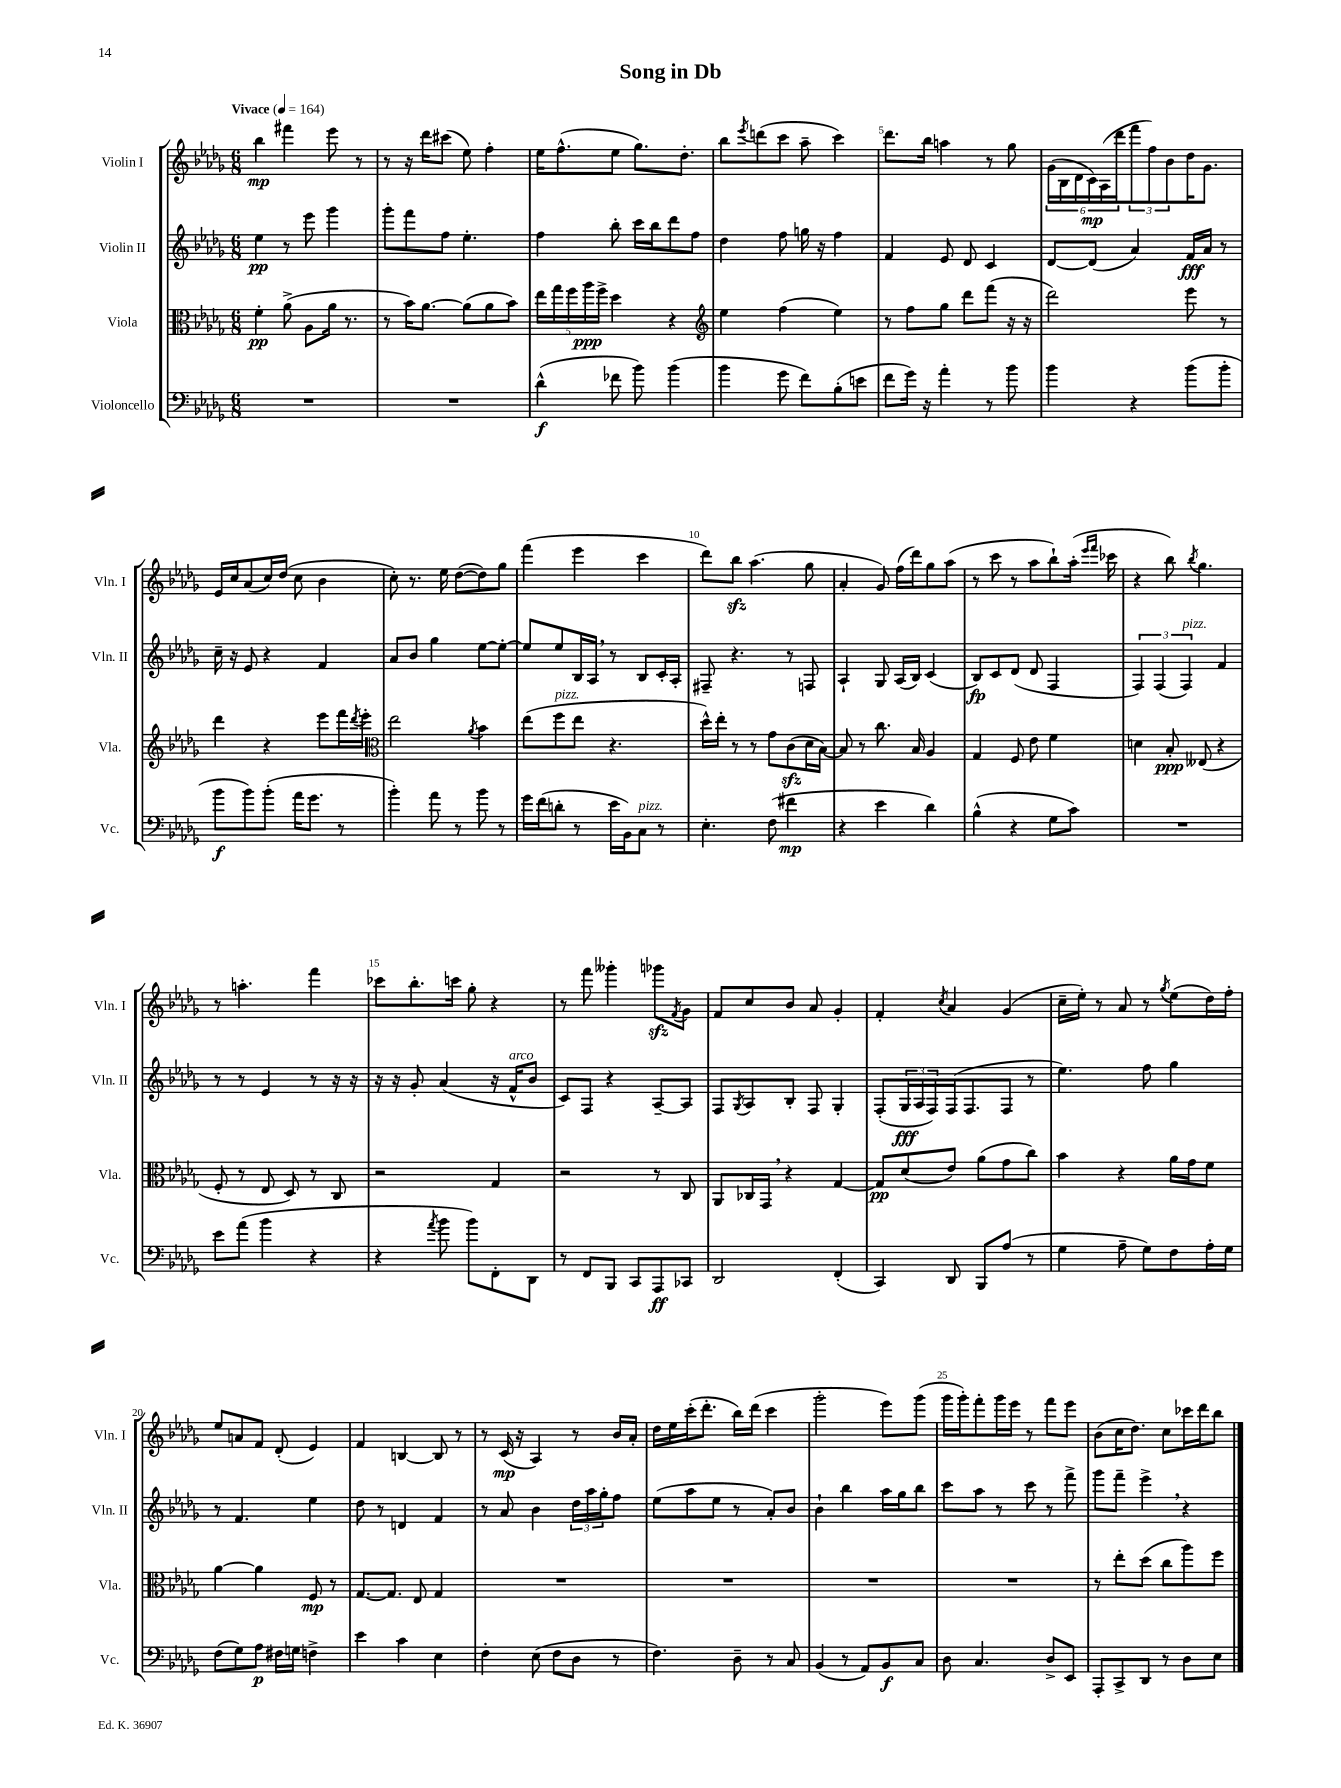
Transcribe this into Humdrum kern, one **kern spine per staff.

**kern	**dynam	**kern	**dynam	**kern	**dynam	**kern	**dynam
*part4	*part4	*part3	*part3	*part2	*part2	*part1	*part1
*staff4	*staff4	*staff3	*staff3	*staff2	*staff2	*staff1	*staff1
*I"Violoncello	*	*I"Viola	*	*I"Violin II	*	*I"Violin I	*
*I'Vc.	*	*I'Vla.	*	*I'Vln. II	*	*I'Vln. I	*
*clefF4	*	*clefC3	*	*clefG2	*	*clefG2	*
*k[b-e-a-d-g-]	*	*k[b-e-a-d-g-]	*	*k[b-e-a-d-g-]	*	*k[b-e-a-d-g-]	*
*M6/8	*	*M6/8	*	*M6/8	*	*M6/8	*
*MM164	*	*MM164	*	*MM164	*	*MM164	*
=1	=1	=1	=1	=1	=1	=1	=1
!	!	!	!	!	!	!LO:TX:a:B:t=Vivace	!
2.r	.	4f'\	pp	4ee-\	pp	4bb-\	mp
.	.	(8a-^\	.	8r	.	4fff#X\	.
.	.	8A-\L	.	8eee-\	.	.	.
.	.	16a-\Jk	.	4ggg-\	.	8eee-\	.
.	.	8.r	.	.	.	.	.
.	.	.	.	.	.	8r	.
=2	=2	=2	=2	=2	=2	=2	=2
2.r	.	8r	.	8ggg-'\L	.	8r	.
.	.	16b-\KL)	.	8fff\	.	16r	.
.	.	[8.a-\J	.	.	.	16ddd-\KL	.
.	.	.	.	8ff\J	.	(8ccc#X\J	.
.	.	(8a-\L]	.	4.ee-'\	.	8ee-\)	.
.	.	8a-\	.	.	.	4ff'\	.
.	.	8b-\J)	.	.	.	.	.
=3	=3	=3	=3	=3	=3	=3	=3
(4d-^^\	f	20ee-\LL	.	4ff\	.	16ee-\KL	.
.	.	20gg-\	.	.	.	.	.
.	.	.	.	.	.	(8.ff^^\	.
.	.	20ff\	.	.	.	.	.
.	.	20aa-\	ppp	.	.	.	.
.	.	20ff^\JJ	.	.	.	.	.
8f-X\	.	4dd-\	.	8bb-'\	.	8ee-\J	.
8b-\)	.	.	.	16ccc\LL	.	8.gg-\L)	.
.	.	.	.	16bb-\J	.	.	.
(4b-\	.	4r	.	8ddd-\	.	.	.
.	.	.	.	.	.	8.dd-'\J	.
.	.	.	.	8ff\J	.	.	.
=4	=4	=4	=4	=4	=4	=4	=4
*	*	*clefG2	*	*	*	*	*
4b-\	.	4ee-\	.	4dd-\	.	8bb-\L	.
.	.	.	.	.	.	8qeee-/	.
.	.	.	.	.	.	(8dddn\	.
8g-\	.	(4ff\	.	8ff\	.	8ccc\J	.
8f\L)	.	.	.	16ggn\	.	8aa-~\	.
.	.	.	.	16r	.	.	.
(8B-'\	.	4ee-\)	.	4ff\	.	4ccc\)	.
8en\J	.	.	.	.	.	.	.
=5	=5	=5	=5	=5	=5	=5	=5
8f\L	.	8r	.	4f/	.	8.ddd-\L	.
16g-\Jk)	.	8ff\L	.	.	.	.	.
16r	.	.	.	.	.	16bb-\Jk	.
4a-'\	.	8gg-\J	.	8e-/	.	4aan\	.
.	.	8ddd-\L	.	8d-/	.	.	.
8r	.	(8fff\J	.	4c/	.	8r	.
8b-\	.	16r	.	.	.	8gg-\	.
.	.	16r	.	.	.	.	.
=6	=6	=6	=6	=6	=6	=6	=6
4b-\	.	2ddd-\)	.	[8d-/L	.	(24g-\LL	.
.	.	.	.	.	.	24B-\	.
.	.	.	.	.	.	24d-\	.
.	.	.	.	(8d-/J]	.	24c\)	mp
.	.	.	.	.	.	(24A-\	.
.	.	.	.	.	.	24ddd-\J	.
4r	.	.	.	4a-/)	.	12fff\	.
.	.	.	.	.	.	12ff\)	.
.	.	.	.	.	.	12b-\	.
(8b-\L	.	8eee-\	.	16f/LL	fff	16dd-\K	.
.	.	.	.	16a-/JJ	.	8.g-\J	.
8b-'\J	.	8r	.	8r	.	.	.
!!LO:LB:g=z
=7	=7	=7	=7	=7	=7	=7	=7
8b-\L	f	4ddd-\	.	16cc~\	.	16e-/LL	.
.	.	.	.	16r	.	16cc/J	.
8b-\)	.	.	.	8e-/	.	(8a-/	.
(8b-'\J	.	4r	.	4r	.	16cc/L)	.
.	.	.	.	.	.	(16dd-/JJ	.
16a-\KL	.	.	.	.	.	8cc\	.
8.g-\J	.	.	.	.	.	.	.
.	.	8eee-\L	.	4f/	.	4b-\	.
8r	.	16fff\L	.	.	.	.	.
.	.	8qddd-/	.	.	.	.	.
.	.	16eee-'\JJ	.	.	.	.	.
=8	=8	=8	=8	=8	=8	=8	=8
*	*	*clefC3	*	*	*	*	*
4b-'\)	.	2ee-\	.	8a-/L	.	8cc'\)	.
.	.	.	.	8b-/J	.	8.r	.
8a-\	.	.	.	4gg-\	.	.	.
.	.	.	.	.	.	16ee-\	.
8r	.	.	.	.	.	([8dd-\L	.
.	.	8qa-/	.	.	.	.	.
8b-\	.	4b-\	.	[8ee-\L	.	8dd-\])	.
8r	.	.	.	8ee-'\J_	.	8gg-\J	.
=9	=9	=9	=9	=9	=9	=9	=9
16g-\LL	.	(8ee-\L	.	8ee-/L]	.	(4fff\	.
(16f\J	.	.	.	.	.	.	.
!	!	!LO:TX:a:i:t=pizz.	!	!	!	!	!
8dn'\J	.	8ff\	.	8ee-/	.	.	.
8r	.	8ee-\J	.	16B-/L	.	4eee-\	.
.	.	.	.	16A-,/JJ	.	.	.
16e-\LL	.	4.r	.	8r	.	.	.
16BB-\J)	.	.	.	.	.	.	.
!LO:TX:a:i:t=pizz.	!	!	!	!	!	!	!
8C\J	.	.	.	8B-/L	.	4ccc\	.
8r	.	.	.	16c'/L	.	.	.
.	.	.	.	16A-'/JJ	.	.	.
=10	=10	=10	=10	=10	=10	=10	=10
4.E-'\	.	16dd-^^\LL)	.	8F#X~/	.	8ddd-\L)	.
.	.	16ee-'\JJ	.	.	.	.	.
.	.	8r	.	4.r	.	8bb-zz\J	.
.	.	8r	.	.	.	(4.aa-\	.
(8F\	.	8g-\L	.	.	.	.	.
4f#X\	mp	(8czz\	.	8r	.	.	.
.	.	16d-\L	.	8Fn/	.	8gg-\	.
.	.	[16B-\JJ)	.	.	.	.	.
=11	=11	=11	=11	=11	=11	=11	=11
4r	.	8B-/]	.	4A-`/	.	4a-'/	.
.	.	8r	.	.	.	.	.
4e-\	.	8.cc\	.	8G-/	.	8g-/)	.
.	.	.	.	(16A-/LL	.	(16ff\LL	.
.	.	16B-/	.	16B-/JJ)	.	16ddd-\J)	.
4d-\)	.	4A-/	.	(4c/	.	8gg-\	.
.	.	.	.	.	.	(8aa-\J	.
=12	=12	=12	=12	=12	=12	=12	=12
(4B-^^\	.	4G-/	.	8B-/L)	fp	8r	.
.	.	.	.	8c/	.	8ccc\	.
4r	.	8F/	.	(8d-/J	.	8r	.
.	.	8e-\	.	8d-/	.	8aa-\L	.
8G-\L	.	4f\	.	4F/	.	8bb-`\)	.
8c\J)	.	.	.	.	.	(16aa-'\Jk	.
.	.	.	.	.	.	16qqeee-/LL	.
.	.	.	.	.	.	16qqfff/JJ	.
.	.	.	.	.	.	16ccc-X\	.
=13	=13	=13	=13	=13	=13	=13	=13
2.r	.	4dn\	.	6F/)	.	4r	.
.	.	.	.	(6F/	.	.	.
.	.	8B-'/	ppp	.	.	8bb-\)	.
!	!	!	!	!LO:TX:a:i:t=pizz.	!	!	!
.	.	.	.	6F/)	.	.	.
.	.	.	.	.	.	8qbb-/	.
.	.	(8E--X/	.	.	.	4.gg-\	.
.	.	4r	.	4f/	.	.	.
!!LO:LB:g=z
=14	=14	=14	=14	=14	=14	=14	=14
8e-\L	.	8F'/	.	8r	.	8r	.
(8a-\J	.	8r	.	8r	.	4.aan'\	.
4b-\	.	8E-/	.	4e-/	.	.	.
.	.	8D-/)	.	.	.	.	.
4r	.	8r	.	8r	.	4fff\	.
.	.	8C/	.	16r	.	.	.
.	.	.	.	16r	.	.	.
=15	=15	=15	=15	=15	=15	=15	=15
4r	.	2r	.	16r	.	8ccc-X\L	.
.	.	.	.	16r	.	.	.
.	.	.	.	8g-'/	.	8.bb-'\	.
8qa-/	.	.	.	.	.	.	.
8b-\	.	.	.	(4a-/	.	.	.
.	.	.	.	.	.	16cccn\Jk	.
8b-\L)	.	.	.	.	.	8gg-'\	.
8FF'\	.	4G-/	.	16r	.	4r	.
!	!	!	!	!LO:TX:a:i:t=arco	!	!	!
.	.	.	.	16f^^/KL	.	.	.
8DD-\J	.	.	.	8b-/J	.	.	.
=16	=16	=16	=16	=16	=16	=16	=16
8r	.	2r	.	8c/L)	.	8r	.
8FF/L	.	.	.	8F/J	.	8fff\	.
8BBB-/J	.	.	.	4r	.	4ggg--X'\	.
8CC/L	.	.	.	.	.	.	.
8AAA-/	ff	8r	.	[8A-~/L	.	8ggg-Xzz\L	.
.	.	.	.	.	.	8qf/	.
8CC-X/J	.	8C/	.	8A-/J]	.	8g-\J	.
=17	=17	=17	=17	=17	=17	=17	=17
2DD-/	.	8AA-/L	.	8F/L	.	8f/L	.
.	.	.	.	8qG-/	.	.	.
.	.	16C-X/L	.	8A-/	.	8cc/	.
.	.	16GG-,/JJ	.	.	.	.	.
.	.	4r	.	8B-'/J	.	8b-/J	.
.	.	.	.	8F/	.	8a-/	.
(4FF'/	.	[4G-/	.	4G-'/	.	4g-'/	.
=18	=18	=18	=18	=18	=18	=18	=18
4CC/)	.	8G-/L]	pp	(8F'/L	.	4f'/	.
.	.	(8d-/	.	24G-/L	fff	.	.
.	.	.	.	24A-/	.	.	.
.	.	.	.	24F/)	.	.	.
.	.	.	.	.	.	8qcc/	.
8DD-/	.	8e-/J)	.	(16F/J	.	4a-/	.
.	.	.	.	8.F/	.	.	.
8BBB-/L	.	(8a-\L	.	.	.	.	.
(8A-/J	.	8g-\	.	8F/J	.	(4g-/	.
8r	.	8cc\J)	.	8r	.	.	.
=19	=19	=19	=19	=19	=19	=19	=19
4G-\	.	4b-\	.	4.ee-\)	.	16cc~\LL	.
.	.	.	.	.	.	16ee-'\JJ)	.
.	.	.	.	.	.	8r	.
8A-~\	.	4r	.	.	.	8a-/	.
8G-\L)	.	.	.	8ff\	.	8r	.
.	.	.	.	.	.	8qgg-/	.
8F\	.	16a-\LL	.	4gg-\	.	(8ee-\L	.
.	.	16g-\J	.	.	.	.	.
16A-'\L	.	8f\J	.	.	.	16dd-\L)	.
16G-\JJ	.	.	.	.	.	16ff'\JJ	.
!!LO:LB:g=z
=20	=20	=20	=20	=20	=20	=20	=20
(8F\L	.	[4a-\	.	8r	.	8ee-/L	.
8G-\)	.	.	.	4.f/	.	8an/	.
8A-\J	p	4a-\]	.	.	.	8f/J	.
16F#X\LL	.	.	.	.	.	(8d-'/	.
16Gn\JJ	.	.	.	.	.	.	.
4Fn^\	.	8F/	mp	4ee-\	.	4e-/)	.
.	.	8r	.	.	.	.	.
=21	=21	=21	=21	=21	=21	=21	=21
4e-\	.	[8.G-/L	.	8dd-\	.	4f/	.
.	.	.	.	8r	.	.	.
.	.	8.G-/J]	.	.	.	.	.
4c\	.	.	.	4dn/	.	[4Bn/	.
.	.	8E-/	.	.	.	.	.
4E-\	.	4G-/	.	4f/	.	8B/]	.
.	.	.	.	.	.	8r	.
=22	=22	=22	=22	=22	=22	=22	=22
4F'\	.	2.r	.	8r	.	8r	.
.	.	.	.	8a-/	.	(16c/	mp
.	.	.	.	.	.	16r	.
(8E-\	.	.	.	4b-\	.	4A-/)	.
8F\L	.	.	.	.	.	.	.
8D-\J	.	.	.	24dd-\LL	.	8r	.
.	.	.	.	24aa-\	.	.	.
.	.	.	.	24gg-'\J	.	.	.
8r	.	.	.	8ff\J	.	16b-/LL	.
.	.	.	.	.	.	16a-'/JJ	.
=23	=23	=23	=23	=23	=23	=23	=23
4.F\)	.	2.r	.	(8ee-\L	.	16dd-\LL	.
.	.	.	.	.	.	16ee-\	.
.	.	.	.	8aa-\	.	(16ccc'\J	.
.	.	.	.	.	.	8.ddd-'\J	.
.	.	.	.	8ee-\J	.	.	.
8D-~\	.	.	.	8r	.	16bb-\LL)	.
.	.	.	.	.	.	(16ddd-\JJ	.
8r	.	.	.	8a-'/L)	.	4ccc\	.
8C/	.	.	.	8b-/J	.	.	.
=24	=24	=24	=24	=24	=24	=24	=24
(4BB-/	.	2.r	.	4b-`\	.	2ggg-'\	.
8r	.	.	.	4bb-\	.	.	.
8AA-/L)	.	.	.	.	.	.	.
8BB-/	f	.	.	16aa-\LL	.	8eee-\L)	.
.	.	.	.	16gg-\J	.	.	.
8C/J	.	.	.	8bb-\J	.	(8ggg-\J	.
=25	=25	=25	=25	=25	=25	=25	=25
8D-\	.	2.r	.	8ccc\L	.	16ggg-\LL	.
.	.	.	.	.	.	16ggg-'\J)	.
4.C/	.	.	.	8aa-\J	.	8fff'\	.
.	.	.	.	8r	.	16ggg-\L	.
.	.	.	.	.	.	16eee-\JJ	.
.	.	.	.	8ccc\	.	8r	.
8D-^/L	.	.	.	8r	.	8fff\L	.
8EE-/J	.	.	.	8fff^\	.	8eee-\J	.
=26	=26	=26	=26	=26	=26	=26	=26
8AAA-'/L	.	8r	.	8ggg-\L	.	(8b-\L	.
8CC^/	.	8ee-'\L	.	8fff~\J	.	16cc\K	.
.	.	.	.	.	.	8.dd-\J)	.
8DD-/J	.	(8dd-\J	.	4eee-^,\	.	.	.
8r	.	8cc\L	.	.	.	8cc\L	.
8D-\L	.	8aa-\)	.	4r	.	16ccc-X\L	.
.	.	.	.	.	.	16ddd-\J	.
8E-\J	.	8ff\J	.	.	.	8bb-\J	.
==	==	==	==	==	==	==	==
*-	*-	*-	*-	*-	*-	*-	*-
